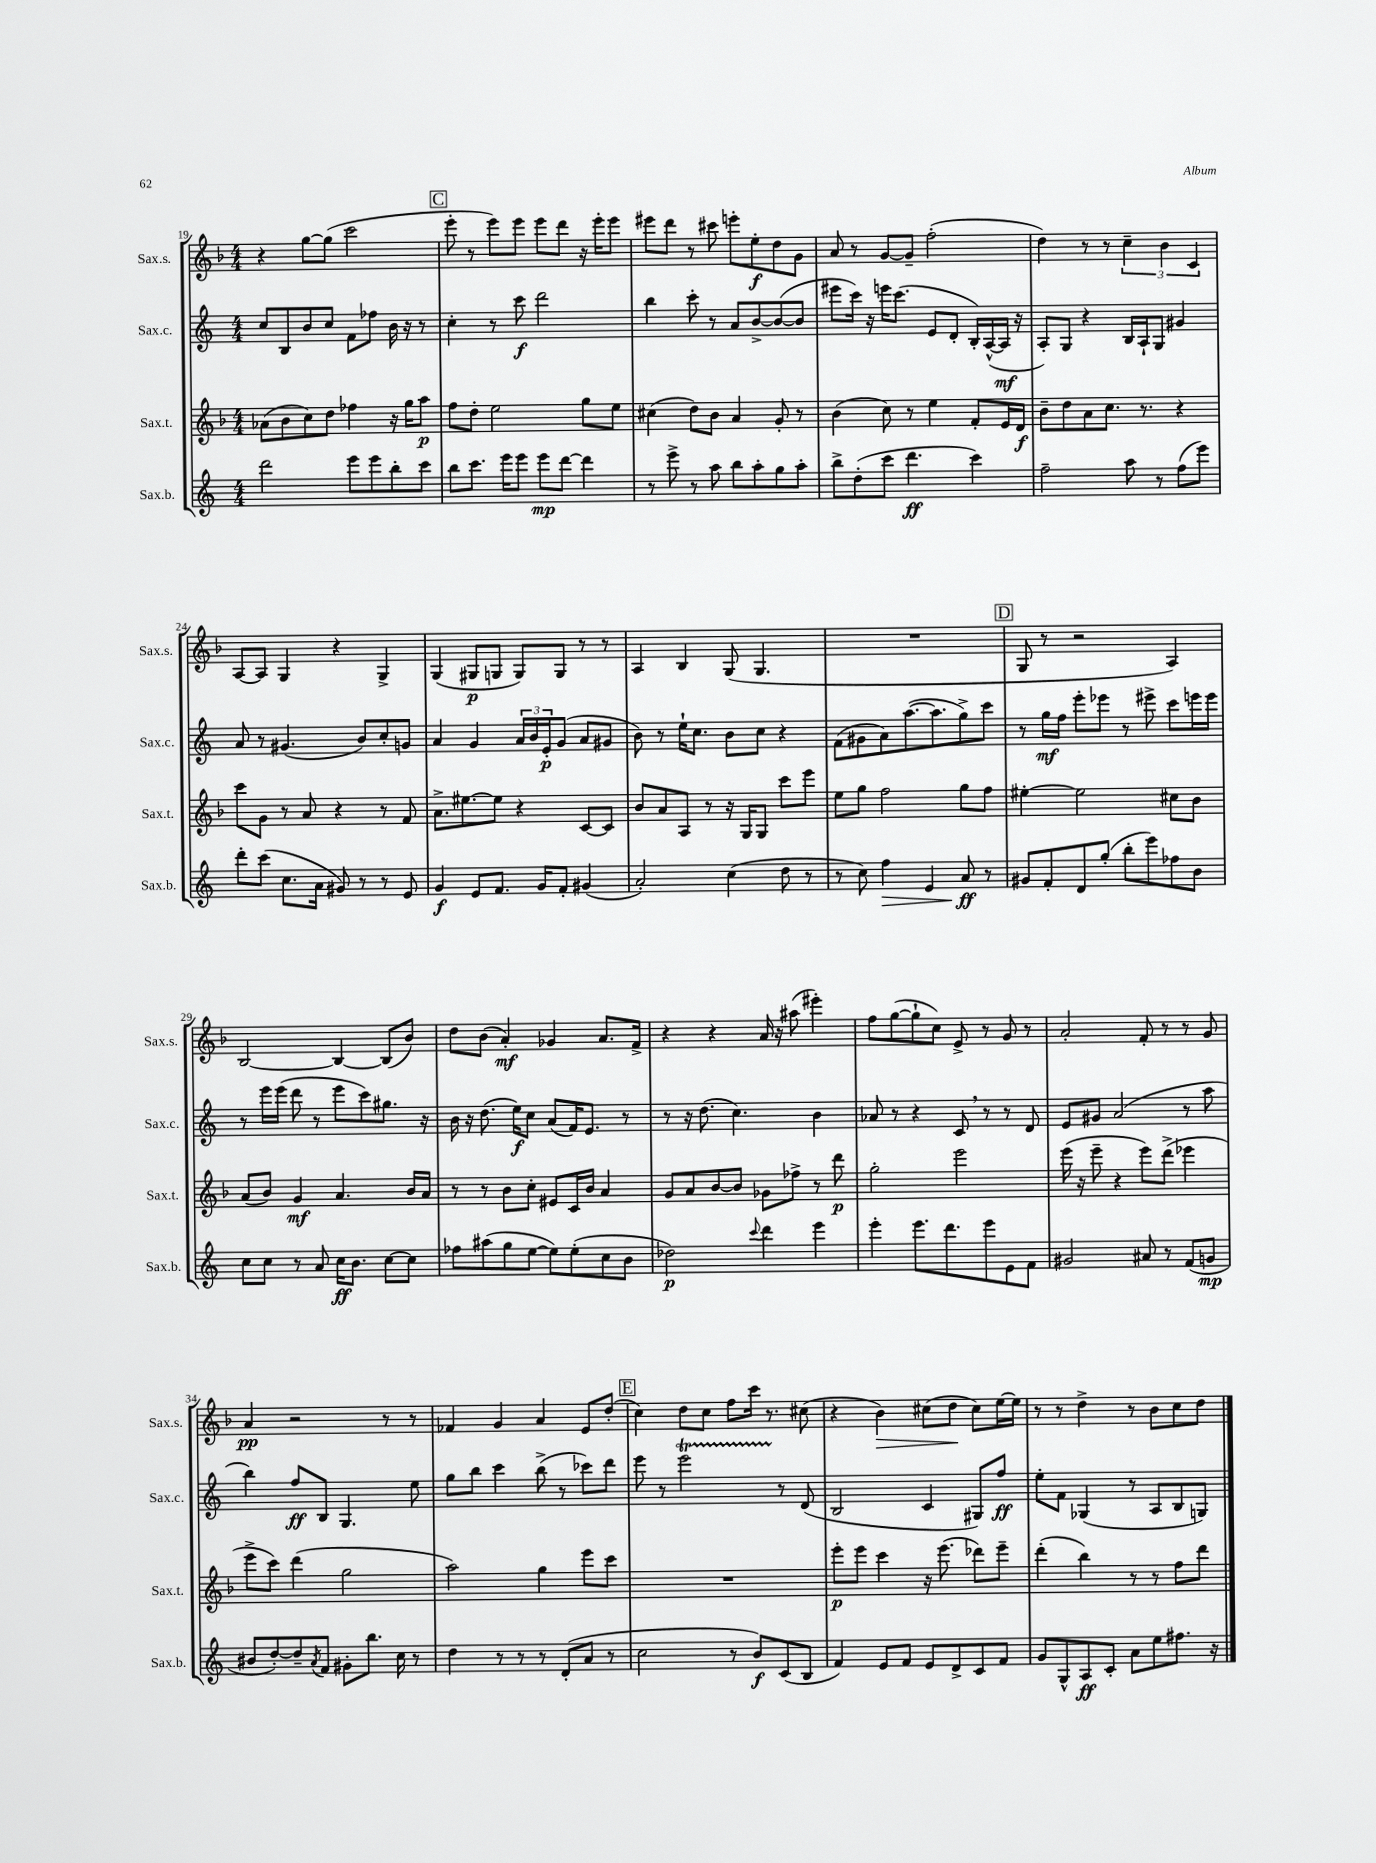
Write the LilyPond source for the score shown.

<<
\new StaffGroup <<
\new Staff = "s0" \with { instrumentName = "Sax.s." shortInstrumentName = "Sax.s." } {
    \clef treble \key f \major \numericTimeSignature \time 4/4
    r4 g''8~ g''8( c'''2 |
    \mark \markup { \box "C" } e'''8-. r8 e'''8) e'''8 e'''8 d'''8 r16 e'''16-. e'''8 |
    eis'''8 d'''8 r8 cis'''8 e'''8-. e''8-.\f d''8 g'8 |
    a'8 r8 g'8~ g'8-- f''2-.( |
    d''4) r8 r8 \tuplet 3/2 { c''4-- bes'4 c'4 } |
    a8~ a8 g4 r4 g4-> |
    g4( gis8\p g8 g8) g8 r8 r8 |
    a4 bes4 g8( g4. |
    R1 |
    \mark \markup { \box "D" } g8 r8 r2 a4) |
    bes2~ bes4~ bes8( bes'8) |
    d''8 bes'8( a'4-.\mf) ges'4 a'8. f'16-> |
    r4 r4 a'16 r16 ais''8( eis'''4-.) |
    f''8 g''8~( g''8-! c''8) e'8-> r8 g'8 r8 |
    a'2-. f'8-. r8 r8 g'8 |
    a'4\pp r2 r8 r8 |
    fes'4 g'4 a'4 e'8 d''8-.( |
    \mark \markup { \box "E" } c''4) d''8 c''8 f''8 c'''16 r8. cis''8( |
    r4 bes'4\>) cis''8( d''8\! cis''8) e''16~ e''16 |
    r8 r8 d''4-> r8 bes'8 c''8 d''8 \bar "|." |
}
\new Staff = "s1" \with { instrumentName = "Sax.c." shortInstrumentName = "Sax.c." } {
    \clef treble \key c \major \numericTimeSignature \time 4/4
    c''8 b8 b'8 c''8 f'8 fes''8 b'16 r16 r8 |
    \mark \markup { \box "C" } c''4-. r8 c'''8\f d'''2 |
    b''4 c'''8-. r8 a'8 b'8~-> b'8~( b'8 |
    eis'''8 c'''16) r16 e'''16 c'''8.( e'8 d'8-. b16-.) a16~-^( a16\mf r16 |
    a8-.) g8 r4 b16 a16-! g8 gis'4 |
    a'8 r8 gis'4.( b'8) c''8-. g'8 |
    a'4 g'4 \tuplet 3/2 { a'16 b'16 e'16-.\p } g'8( a'8 gis'8 |
    b'8) r8 e''16-! c''8. b'8 c''8 r4 |
    f'8( gis'8 a'8) a''8.~( a''8. g''8->) c'''8 |
    \mark \markup { \box "D" } r8 g''16\mf f''16 e'''8-. ees'''8 r8 eis'''8-> c'''8 e'''16 e'''16 |
    r8 e'''16 e'''16( d'''8 r8 e'''8 c'''8) gis''8. r16 |
    b'16 r16 d''8.( e''16\f) c''8 a'8( f'16) e'8. r8 |
    r8 r16 d''8.( c''4.) b'4 |
    aes'8 r8 r4 c'8 \breathe r8 r8 d'8 |
    e'8 gis'8 a'2( r8 a''8 |
    b''4) f''8\ff b8 g4. e''8 |
    g''8 b''8 c'''4 b''8->( r8 ces'''8) d'''8 |
    \mark \markup { \box "E" } e'''8 r8 e'''2\startTrillSpan r8\stopTrillSpan d'8( |
    b2 c'4 gis8) f''8\ff |
    e''8-. f'8 ges4( r8 a8 b8 g8) \bar "|." |
}
\new Staff = "s2" \with { instrumentName = "Sax.t." shortInstrumentName = "Sax.t." } {
    \clef treble \key f \major \numericTimeSignature \time 4/4
    aes'8( bes'8 c''8) d''8 fes''4 r16 g''16 a''8\p |
    \mark \markup { \box "C" } f''8 d''8-. e''2 g''8 e''8 |
    cis''4( d''8) bes'8 a'4 g'8-. r8 |
    bes'4( c''8) r8 e''4 f'8-. e'16 d'16\f |
    bes'8-- d''8 a'8 c''8. r8. r4 |
    c'''8 g'8 r8 a'8 r4 r8 f'8 |
    a'8.-> eis''8.~ eis''8 r4 c'8~ c'8 |
    bes'8 a'8 a8 r8 r16 g16 g8 c'''8 e'''8 |
    e''8 g''8 f''2 g''8 f''8 |
    \mark \markup { \box "D" } eis''4~-. eis''2 cis''8 bes'8 |
    a'8( bes'8) g'4\mf a'4. bes'16 a'16 |
    r8 r8 bes'8 c''8-. eis'8 c'16 bes'16 a'4 |
    g'8 a'8 bes'8~ bes'8 ges'8 fes''8-> r8 d'''8\p |
    g''2-. e'''2 |
    e'''16( r16 e'''8-- r4 e'''8) d'''8->( ees'''4 |
    e'''8-> c'''8) d'''4( g''2 |
    a''2) g''4 e'''8 c'''8 |
    \mark \markup { \box "E" } R1 |
    e'''8-.\p e'''8 c'''4 r16 e'''8.( des'''8) e'''8-- |
    d'''4-.( bes''4) r8 r8 f''8 d'''8 \bar "|." |
}
\new Staff = "s3" \with { instrumentName = "Sax.b." shortInstrumentName = "Sax.b." } {
    \clef treble \key c \major \numericTimeSignature \time 4/4
    d'''2 e'''8 e'''8 b''8-. c'''8 |
    \mark \markup { \box "C" } b''8 c'''8. e'''16 e'''8 e'''8\mp d'''8~ d'''4 |
    r8 e'''8-> r8 a''8 b''8 a''8-. g''8 a''8-. |
    b''8-> d''8-.( c'''8 d'''4.\ff c'''4) |
    f''2-- a''8 r8 f''8( e'''8) |
    d'''8-. c'''8( c''8. a'16 gis'8) r8 r8 e'8 |
    g'4\f e'8 f'8. g'16 f'8-. gis'4( |
    a'2-.) c''4( d''8 r8 |
    r8 c''8) f''4\> e'4 a'8\ff\! r8 |
    \mark \markup { \box "D" } gis'8 f'8-. d'8 g''8-.( b''8-. e'''8) fes''8 b'8 |
    c''8 c''8 r8 a'8 c''16\ff b'8. c''8~ c''8 |
    fes''8 ais''8( g''8 e''8~ e''8) e''8-.( c''8 b'8 |
    des''2\p) \appoggiatura { c'''8 } d'''4 e'''4 |
    e'''4-. e'''8. d'''8. e'''8 e'8 f'8 |
    gis'2 ais'8 r8 f'8( g'8\mp |
    bis'8 d''8~-.) d''8-- \acciaccatura { a'8 } f'8 gis'8-. b''8. c''16 r8 |
    d''4 r8 r8 r8 d'8-.( a'8 r8 |
    \mark \markup { \box "E" } c''2 r8 b'8\f) c'8( b8 |
    f'4) e'8 f'8 e'8 d'8-> c'8 f'8 |
    g'8 g8-^ a8\ff c'8-. a'8 e''8 fis''8. r16 \bar "|." |
}
>>
>>
\layout { \context { \Score currentBarNumber = #19 } }
